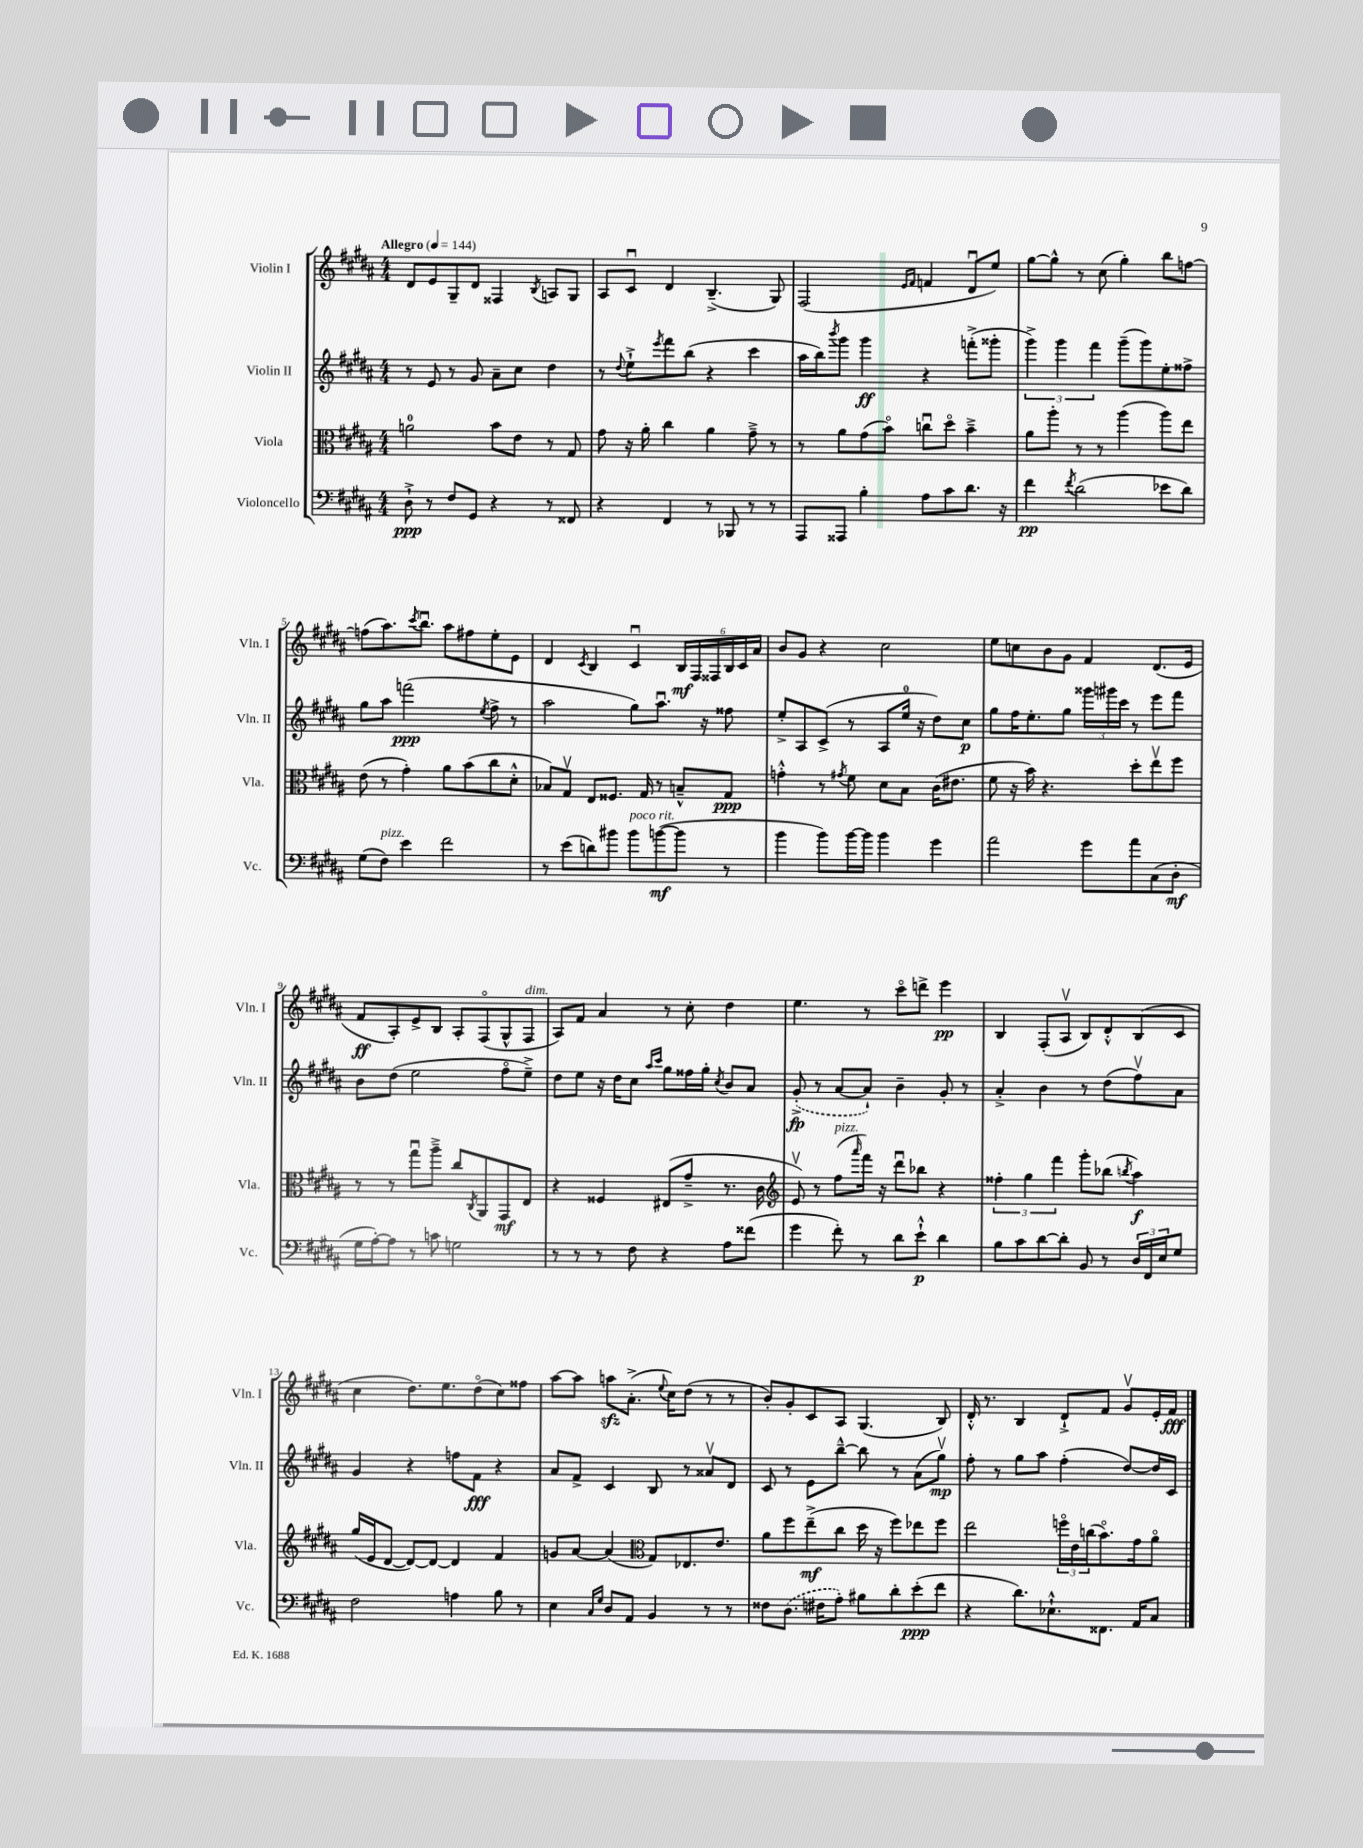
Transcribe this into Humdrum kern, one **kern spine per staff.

**kern	**dynam	**kern	**dynam	**kern	**dynam	**kern	**dynam
*part4	*part4	*part3	*part3	*part2	*part2	*part1	*part1
*staff4	*staff4	*staff3	*staff3	*staff2	*staff2	*staff1	*staff1
*I"Violoncello	*	*I"Viola	*	*I"Violin II	*	*I"Violin I	*
*I'Vc.	*	*I'Vla.	*	*I'Vln. II	*	*I'Vln. I	*
*clefF4	*	*clefC3	*	*clefG2	*	*clefG2	*
*k[f#c#g#d#a#]	*	*k[f#c#g#d#a#]	*	*k[f#c#g#d#a#]	*	*k[f#c#g#d#a#]	*
*M4/4	*	*M4/4	*	*M4/4	*	*M4/4	*
*MM144	*	*MM144	*	*MM144	*	*MM144	*
=1	=1	=1	=1	=1	=1	=1	=1
!	!	!	!	!	!	!LO:TX:a:B:t=Allegro	!
8D#`^\	ppp	2an\	.	8r	.	8d#/L	.
8r	.	.	.	8e/	.	8e/	.
8F#/L	.	.	.	8r	.	8G#~/	.
8GG#/J	.	.	.	8g#/	.	8d#/J	.
4r	.	8b\L	.	8a#~\L	.	4F##X/	.
.	.	8e\J	.	8cc#\J	.	.	.
.	.	.	.	.	.	8qB/	.
8r	.	8r	.	4dd#\	.	8An/L	.
8FF##X/	.	8G#/	.	.	.	8G#/J	.
=2	=2	=2	=2	=2	=2	=2	=2
4r	.	8g#\	.	8r	.	8A#/L	.
.	.	.	.	8qqdd#/	.	.	.
.	.	16r	.	8ee`^\L	.	8c#u/J	.
.	.	16a#'\	.	.	.	.	.
.	.	.	.	8qeee/	.	.	.
4FF#/	.	4cc#\	.	8fff#\	.	4d#/	.
.	.	.	.	(8bb\J	.	.	.
8r	.	4a#\	.	4r	.	(4.B~^/	.
8BBB-X/	.	.	.	.	.	.	.
8r	.	8g#~^\	.	4ccc#\	.	.	.
8r	.	8r	.	.	.	8G#/)	.
=3	=3	=3	=3	=3	=3	=3	=3
8AAA#/L	.	8r	.	16aa#\LL	.	(2F#/	.
.	.	.	.	16bb\J)	.	.	.
.	.	.	.	8qbbb/	.	.	.
8AAA##X/J	.	8a#\L	.	8ggg#\J	.	.	.
4B'\	.	(8g#\	.	4ggg#\	ff	.	.
.	.	8b\J)	.	.	.	.	.
.	.	.	.	.	.	16qqe/LL	.
.	.	.	.	.	.	16qqf#/JJ	.
8A#\L	.	8ccnu\L	.	4r	.	4fn/	.
8c#\	.	8dd#\J	.	.	.	.	.
8.d#\J	.	4b~^\	.	(8fffn'^\L	.	8d#u/L	.
.	.	.	.	8ggg##X'\J	.	8ee/J)	.
16r	.	.	.	.	.	.	.
=4	=4	=4	=4	=4	=4	=4	=4
4f#\	pp	8a#\L	.	6ggg#^\)	.	[8gg#\L	.
.	.	8aa#'\J	.	.	.	8gg#^^\J]	.
.	.	.	.	6ggg#\	.	.	.
8qf#/	.	.	.	.	.	.	.
(2d#\	.	8r	.	.	.	8r	.
.	.	.	.	6fff#\	.	.	.
.	.	8r	.	.	.	(8cc#\	.
.	.	(4aa#\	.	(8ggg#~\L	.	4gg#'\)	.
.	.	.	.	8ggg#\)	.	.	.
8e-X\L	.	8aa#\L)	.	8ee'\	.	8bb\L	.
8d#\J)	.	8ee\J	.	8ff##X^\J	.	[8ffn\J	.
!!LO:LB:g=z
=5	=5	=5	=5	=5	=5	=5	=5
(8G#\L	.	(8e\	.	8gg#\L	.	(8ffn\L]	.
!LO:TX:a:i:t=pizz.	!	!	!	!	!	!	!
8F#\J)	.	8r	.	8aa#\J	.	8.aa#\)	.
4e\	.	4g#'\)	.	(2fffn\	ppp	.	.
.	.	.	.	.	.	8qccc#/	.
.	.	.	.	.	.	8.bbu\J	.
2f#\	.	8a#\L	.	.	.	8aa#\L	.
.	.	(8b\	.	.	.	8ff#X\	.
.	.	.	.	8qee/	.	.	.
.	.	8cc#\	.	8ff#^\	.	8ee'\	.
.	.	8d#'^^\J	.	8r	.	8e\J	.
=6	=6	=6	=6	=6	=6	=6	=6
8r	.	8B-X/L)	.	2aa#\	.	4d#/	.
(8e\L	.	8G#v/J	.	.	.	.	.
.	.	.	.	.	.	8qc#/	.
8dn\)	.	8E/L	.	.	.	4B/	.
8b#X\J	.	8.F##X/J	.	.	.	.	.
!LO:TX:a:i:t=poco rit.	!	!	!	!	!	!	!
8b#\L	.	.	.	8gg#\L)	.	4c#u/	.
.	.	16G#/	.	.	.	.	.
([8bn\	mf	8r	.	8.aa#u\J	.	.	.
8b\J]	.	8Bn~^^/L	.	.	.	24B/LL	mf
.	.	.	.	.	.	24F#/	.
.	.	.	.	16r	.	.	.
.	.	.	.	.	.	24F##X/	.
8r	.	8G#/J	ppp	8ff##X\	.	24B/	.
.	.	.	.	.	.	24c#/	.
.	.	.	.	.	.	24a#/JJ	.
=7	=7	=7	=7	=7	=7	=7	=7
4b\	.	4gn'^^\	.	8ee'^/L	.	8b/L	.
.	.	.	.	8A#/	.	8g#/J	.
8b\L)	.	8r	.	(8c#^/J	.	4r	.
.	.	8qg#X/	.	.	.	.	.
[16b\L	.	8f#\	.	8r	.	.	.
16b\JJ]	.	.	.	.	.	.	.
4b\	.	8d#\L	.	8A#/L	.	2cc#\	.
.	.	8B\J	.	16ee/Jk	.	.	.
.	.	.	.	16r	.	.	.
4g#\	.	(16c#\KL	.	8dd#\L)	.	.	.
.	.	8.e#X\J	.	.	.	.	.
.	.	.	.	8cc#\J	p	.	.
=8	=8	=8	=8	=8	=8	=8	=8
2a#\	.	8f#\	.	8gg#\L	.	8ee\L	.
.	.	16r	.	16ff#\K	.	8ccn\	.
.	.	16b\)	.	8.ee'\	.	.	.
.	.	4.r	.	.	.	8b\	.
.	.	.	.	8gg#\J	.	8g#\J	.
8g#\L	.	.	.	24ggg##X\LL	.	4f#/	.
.	.	.	.	24ggg#X\	.	.	.
.	.	.	.	24ccc#\JJ	.	.	.
8a#\	.	8dd#'\L	.	8r	.	.	.
(8C#\	.	8eev\	.	8eee\L	.	(8.d#/L	.
8D#'\J	mf	8ff#\J	.	8fff#\J	.	.	.
.	.	.	.	.	.	16e/Jk	.
!!LO:LB:g=z
=9	=9	=9	=9	=9	=9	=9	=9
16G#\LL	.	8r	.	8b\L	.	8f#/L	ff
[16A#'\J)	.	.	.	.	.	.	.
8A#\J]	.	8r	.	(8dd#\J	.	8A#'/)	.
8r	.	8gg#u\L	.	2ee\	.	8e^/	.
8cn\	.	8aa#~^\J	.	.	.	8B/J	.
2Gn\	.	8cc#/L	.	.	.	8A#'/L	.
.	.	8qC#/	.	.	.	.	.
.	.	8AA#/	.	.	.	(8F#/	.
.	.	8GG#/	mf	8ff#\L	.	8G#^^/	.
!	!	!	!	!	!	!LO:TX:a:i:t=dim.	!
.	.	8E/J	.	8ee~^\J)	.	8F#/J	.
=10	=10	=10	=10	=10	=10	=10	=10
8r	.	4r	.	8dd#\L	.	8A#/L)	.
8r	.	.	.	8ee\J	.	8f#/J	.
8r	.	4F##X/	.	16r	.	4a#/	.
.	.	.	.	16dd#\KL	.	.	.
8F#\	.	.	.	8cc#\J	.	.	.
.	.	.	.	16qqaa#/LL	.	.	.
.	.	.	.	16qqccc#/JJ	.	.	.
4r	.	(8E#X/L	.	8gg#\L	.	8r	.
.	.	8g#~^/J	.	16ff##X\L	.	8cc#'\	.
.	.	.	.	16gg#'\JJ	.	.	.
.	.	.	.	8qcc#/	.	.	.
8A#\L	.	8.r	.	8b/L	.	4dd#\	.
(8f##X\J	.	.	.	8a#/J	.	.	.
.	.	16c#\	.	.	.	.	.
=11	=11	=11	=11	=11	=11	=11	=11
*	*	*clefG2	*	*	*	*	*
4g#\	.	8ev/)	.	(8g#'^/	fp	4.ee\	.
.	.	8r	.	8r	.	.	.
!	!	!LO:TX:a:i:t=pizz.	!	!	!	!	!
8f#'\)	.	(8ff#\L	.	[8a#/L	.	.	.
.	.	16qqaaa#/	.	.	.	.	.
8r	.	16fff#\Jk)	.	8a#`/J])	.	8r	.
.	.	16r	.	.	.	.	.
8d#\L	.	8ddd#u\L	.	4b~\	.	8ccc#\L	.
8e`^^\J	p	8bb-X\J	.	.	.	8dddn^\J	.
4d#\	.	4r	.	8g#'/	.	4eee\	pp
.	.	.	.	8r	.	.	.
=12	=12	=12	=12	=12	=12	=12	=12
8B\L	.	6ff##X'\	.	4a#'^/	.	4B/	.
8c#\	.	.	.	.	.	.	.
.	.	6gg#\	.	.	.	.	.
[8d#\	.	.	.	4b\	.	(8F#'/L	.
.	.	6fff#\	.	.	.	.	.
8d#'\J]	.	.	.	.	.	8A#v/J	.
8BB/	.	8ggg#'\L	.	8r	.	8B/L)	.
8r	.	(8bb-X\J	.	(8dd#\L	.	8d#'^^/	.
.	.	8qbbn/	.	.	.	.	.
24D#/LL	.	4aa#\)	f	8ff#v\)	.	(8B/	.
24FF#/	.	.	.	.	.	.	.
24E/J	.	.	.	.	.	.	.
8G#/J	.	.	.	8a#\J	.	8c#/J	.
!!LO:LB:g=z
=13	=13	=13	=13	=13	=13	=13	=13
2F#\	.	(16gg#/LL	.	4g#/	.	4cc#\	.
.	.	16e/J	.	.	.	.	.
.	.	[8d#/J	.	.	.	.	.
.	.	8d#/L_)	.	4r	.	8.dd#\L)	.
.	.	8d#/J_	.	.	.	.	.
.	.	.	.	.	.	8.ee\	.
4An\	.	4d#/]	.	8ffn\L	.	.	.
.	.	.	.	8f#\J	fff	(8dd#\	.
8B\	.	4f#/	.	4r	.	8cc#\)	.
8r	.	.	.	.	.	8ff##X\J	.
=14	=14	=14	=14	=14	=14	=14	=14
4E\	.	8gn/L	.	8a#/L	.	[8aa#\L	.
.	.	[8a#/J	.	8f#^/J	.	8aa#\J]	.
16qqC#/LL	.	.	.	.	.	.	.
16qqG#/JJ	.	.	.	.	.	.	.
8D#/L	.	(4a#/]	.	4c#/	.	8aanzz\L	.
8AA#/J	.	.	.	.	.	(8.a#'^\J	.
*	*	*clefC3	*	*	*	*	*
4BB/	.	8G#/L)	.	8B/	.	.	.
.	.	.	.	.	.	8qqee/	.
.	.	.	.	.	.	16cc#\KL)	.
.	.	8.E-X/	.	8r	.	(8dd#\J	.
8r	.	.	.	8a##Xv/L	.	8r	.
.	.	8.e/J	.	.	.	.	.
8r	.	.	.	8d#/J	.	8r	.
=15	=15	=15	=15	=15	=15	=15	=15
8F##X\L	.	8a#\L	.	8c#/	.	8b'/L)	.
(8.D#\J	.	8ff#\	.	8r	.	8g#'/	.
.	.	(8ee~^\	mf	8e\L	.	8c#/	.
16F#X\KL	.	.	.	.	.	.	.
8A#'\J)	.	8cc#\J	.	[8bb~^^\J	.	8A#/J	.
8B#X\L	.	16dd#\	.	8bb\]	.	(4.G#/	.
.	.	16r	.	.	.	.	.
8d#'\	.	8ff#\L)	.	8r	.	.	.
(8e'\	ppp	8ee-X\	.	(8a#\L	.	.	.
8f#\J	.	8ff#\J	.	8gg#v\J)	mp	8B/)	.
=16	=16	=16	=16	=16	=16	=16	=16
4r	.	2ee\	.	8ff#'\	.	16d#'^^/	.
.	.	.	.	.	.	8.r	.
.	.	.	.	8r	.	.	.
8.d#\L)	.	.	.	8gg#\L	.	4B/	.
.	.	.	.	8aa#\J	.	.	.
8.E-X`^^\	.	.	.	.	.	.	.
.	.	24ffn\LL	.	(4ff#'\	.	8d#`^/L	.
.	.	24e\	.	.	.	.	.
.	.	(24ccn\J	.	.	.	.	.
8.FF##X\J	.	8.b\)	.	.	.	8f#/J	.
.	.	.	.	[8dd#/L)	.	8g#v/L	.
16AA#/KL	.	16g#\k	.	.	.	.	.
8C#/J	.	8a#\J	.	16dd#/L]	.	16e'/L	.
.	.	.	.	16c#/JJ	.	16f#/JJ	fff
==	==	==	==	==	==	==	==
*-	*-	*-	*-	*-	*-	*-	*-
